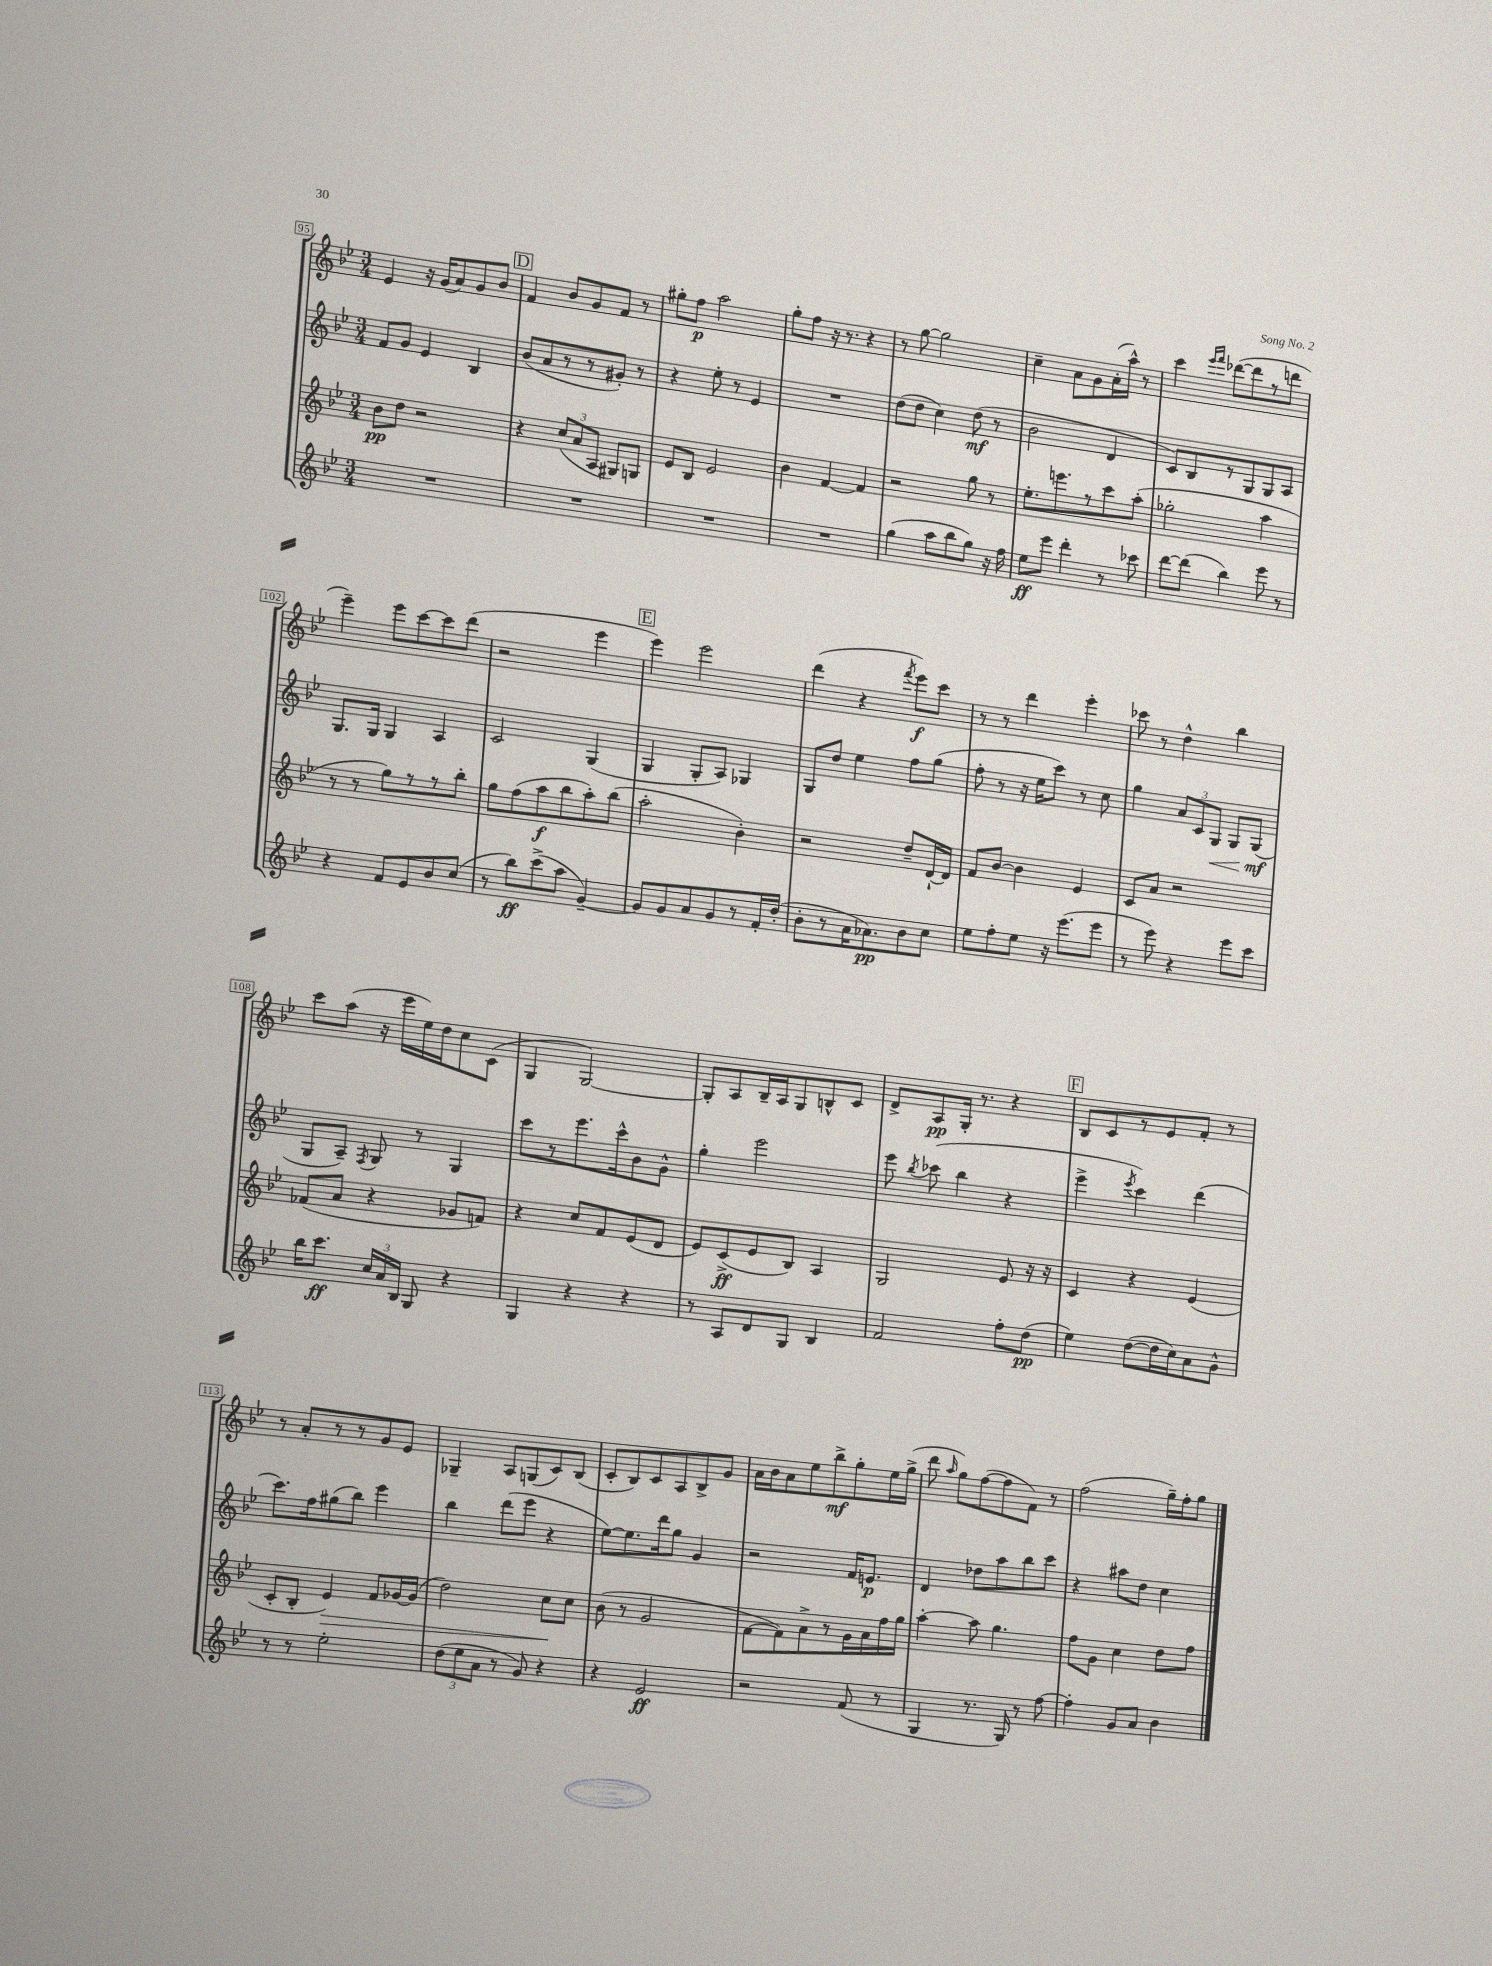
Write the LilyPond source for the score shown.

<<
\new StaffGroup <<
\new Staff = "s0" {
    \clef treble \key bes \major \numericTimeSignature \time 3/4
    \autoBeamOff ees'4 r16 g'16[( a'8) g'8 bes'8] |
    \mark \markup { \box "D" } f'4 bes'8[ g'8 f'8] r8 |
    gis''8[-. f''8]\p a''2 |
    g''8[-. f''8] r16 r8. r4 |
    r8 g''8~ g''2 |
    c''4-- a'8[ g'8 a'16-.( a''16]-^) r8 |
    c'''4 \grace { ees'''16[ f'''16] } des'''8[~( des'''8 r8 d'''8] |
    ees'''4--) ees'''8[ c'''8~ c'''8 d'''8]( |
    r2 ees'''4 |
    \mark \markup { \box "E" } ees'''4) ees'''2 |
    d'''4( r4 \acciaccatura { f'''8 } ees'''8[\f) c'''8] |
    r8 r8 d'''4 ees'''4-. |
    ces'''8 r8 d''4-^ bes''4 |
    c'''8[ a''8]( r16 ees'''16[ ees''16) d''16 c''8 c'8]( |
    g4 g2~) |
    g8[-. a8 bes16-- a16 g8 b8-^ c'8] |
    d'8[-> a8\pp g16]-. r8. r4 |
    \mark \markup { \box "F" } bes8[ c'8 r8 ees'8 f'8]-. r8 |
    r8 a'8[-. r8 r8 g'8 ees'8] |
    ges4-- a8[ g8( c'8) bes8]( |
    c'8[-. bes8) c'8 a8 bes8-> g'8] |
    a'16[ bes'16 a'8 ees''8 bes''8->\mf g''8-. ees''16 g''16]->( |
    d'''8 \grace { a''16 } g''8[) f''8~( f''8 f'8]) r8 |
    f''2( g''16[--) f''16-. g''8] \bar "|." |
}
\new Staff = "s1" {
    \clef treble \key bes \major \numericTimeSignature \time 3/4
    \autoBeamOff f'8[ g'8] ees'4 bes4 |
    \mark \markup { \box "D" } bes'8[( a'8 r8 r8 gis'8]-.) r8 |
    r4 ees''8-. r8 ees'4 |
    R2. |
    d''8[( d''8] c''4) d''8\mf( r8 |
    bes'2 d'4 |
    c'8[) bes8 r8 g8 g8 a8] |
    g8.[ g16] g4 a4 |
    c'2 g4( |
    \mark \markup { \box "E" } g4 g8[-. a8]) ges4 |
    g8[ d''8] ees''4 f''8[ g''8]( |
    f''8-. r8 r16 ees''16[ c'''8]) r8 c''8 |
    g''4 \tuplet 3/2 { a'8[ c'8 g8]\< } g8[ g8]\mf\!( |
    g8[ a8]--) \acciaccatura { f8 } g8 r8 g4 |
    c'''8[ r8 ees'''8. c'''16-^ bes'8 g'8]-^ |
    g''4-. ees'''2 |
    ees'''8 \acciaccatura { bes''8 } ces'''8( bes''4 r4 |
    \mark \markup { \box "F" } ees'''4-> \acciaccatura { ees'''8 } c'''4) d'''4( |
    c'''8.[) f''16 gis''8( bes''8]) ees'''4 |
    bes''4 d'''8[( ees'''8] r4 |
    ees''8[~) ees''8. d'''16 g''8] g'4 |
    r2 f'16[ e'8.]\p |
    d'4 des''8[ a''8 bes''8 c'''8] |
    r4 ais''8[ d''8] c''4 \bar "|." |
}
\new Staff = "s2" {
    \clef treble \key bes \major \numericTimeSignature \time 3/4
    \autoBeamOff bes'8[\pp d''8] r2 |
    \mark \markup { \box "D" } r4 \tuplet 3/2 { c''8[( a'8 a8] } gis8[) g8] |
    ees'8[ bes8] ees'2 |
    bes'4 f'4~ f'4 |
    r2 g''8 r8 |
    ees''8.[-. e'''8. r8 c'''8 a''8]-.( |
    ges''2-. a''4 |
    r8 r8 g''8[) r8 r8 bes''8]-. |
    g''8[ f''8( a''8\f bes''8 a''8-.) bes''8]( |
    \mark \markup { \box "E" } a''2-. bes'4-.) |
    r2 d''8[-- d'16~-! d'16] |
    f'8[ bes'8]~ bes'4 ees'4 |
    c'8[ a'8] r2 |
    fes'8[( a'8] r4 ges'8[ f'8]) |
    r4 c''8[ f'8 ees'8( d'8] |
    ees'8[) c'8->\ff( ees'8 bes8]) a4 |
    g2 ees'8 r16 r16 |
    \mark \markup { \box "F" } c'4 r4 ees'4( |
    c'8[-. bes8]-. ees'4\>) f'8[ ges'16~ ges'16]( |
    d''2) c''8[\! c''8] |
    bes'8( r8 g'2 |
    f'8[~ f'8) a'8-> r8 g'16 a'16 f''16 g''16] |
    a''4~-. a''8 g''4. |
    f''8[ g'8] c''4 d''8[ f''8] \bar "|." |
}
\new Staff = "s3" {
    \clef treble \key bes \major \numericTimeSignature \time 3/4
    \autoBeamOff R2. |
    \mark \markup { \box "D" } R2. |
    R2. |
    R2. |
    g''4( a''8[ bes''8 g''8]) r16 f''16 |
    ees''8[\ff ees'''8] d'''4-. r8 ces'''8 |
    d'''8[~ d'''8]( bes''4) ees'''8 r8 |
    r4 f'8[ ees'8 bes'8 c''8]( |
    r8 bes''8[\ff) c'''8->( a''8] g'4~--) |
    \mark \markup { \box "E" } g'8[ g'8 a'8 g'8 r8 f'16-. d''16]-.( |
    bes'8[-. r8 a'16 aes'8.\pp) bes'8 c''8] |
    ees''8[ f''8-. ees''8] r16 ees'''8.[( ees'''8] |
    r8 ees'''8) r4 ees'''8[ c'''8] |
    bes''16[ c'''8.]\ff \tuplet 3/2 { c''16[ a'16 bes16] } g8 r4 |
    g4 r4 r4 |
    r8 a8[ d'8 g8] bes4 |
    f'2 f''8[-. d''8]\pp( |
    \mark \markup { \box "F" } ees''4) d''8[~( d''16 c''16) a'8 g'8]-^ |
    r8 r8 ees''2-. |
    \tuplet 3/2 { d''8[( ees''8 a'8] } r8 g'8) r4 |
    r4 ees'2\ff |
    r2 f'8( r8 |
    g4 r8. g16) r8 f''8~ |
    f''4-. g'8[ a'8] bes'4 \bar "|." |
}
>>
>>
\layout { \context { \Score currentBarNumber = #95 \override BarNumber.stencil = #(make-stencil-boxer 0.1 0.3 ly:text-interface::print) } }
